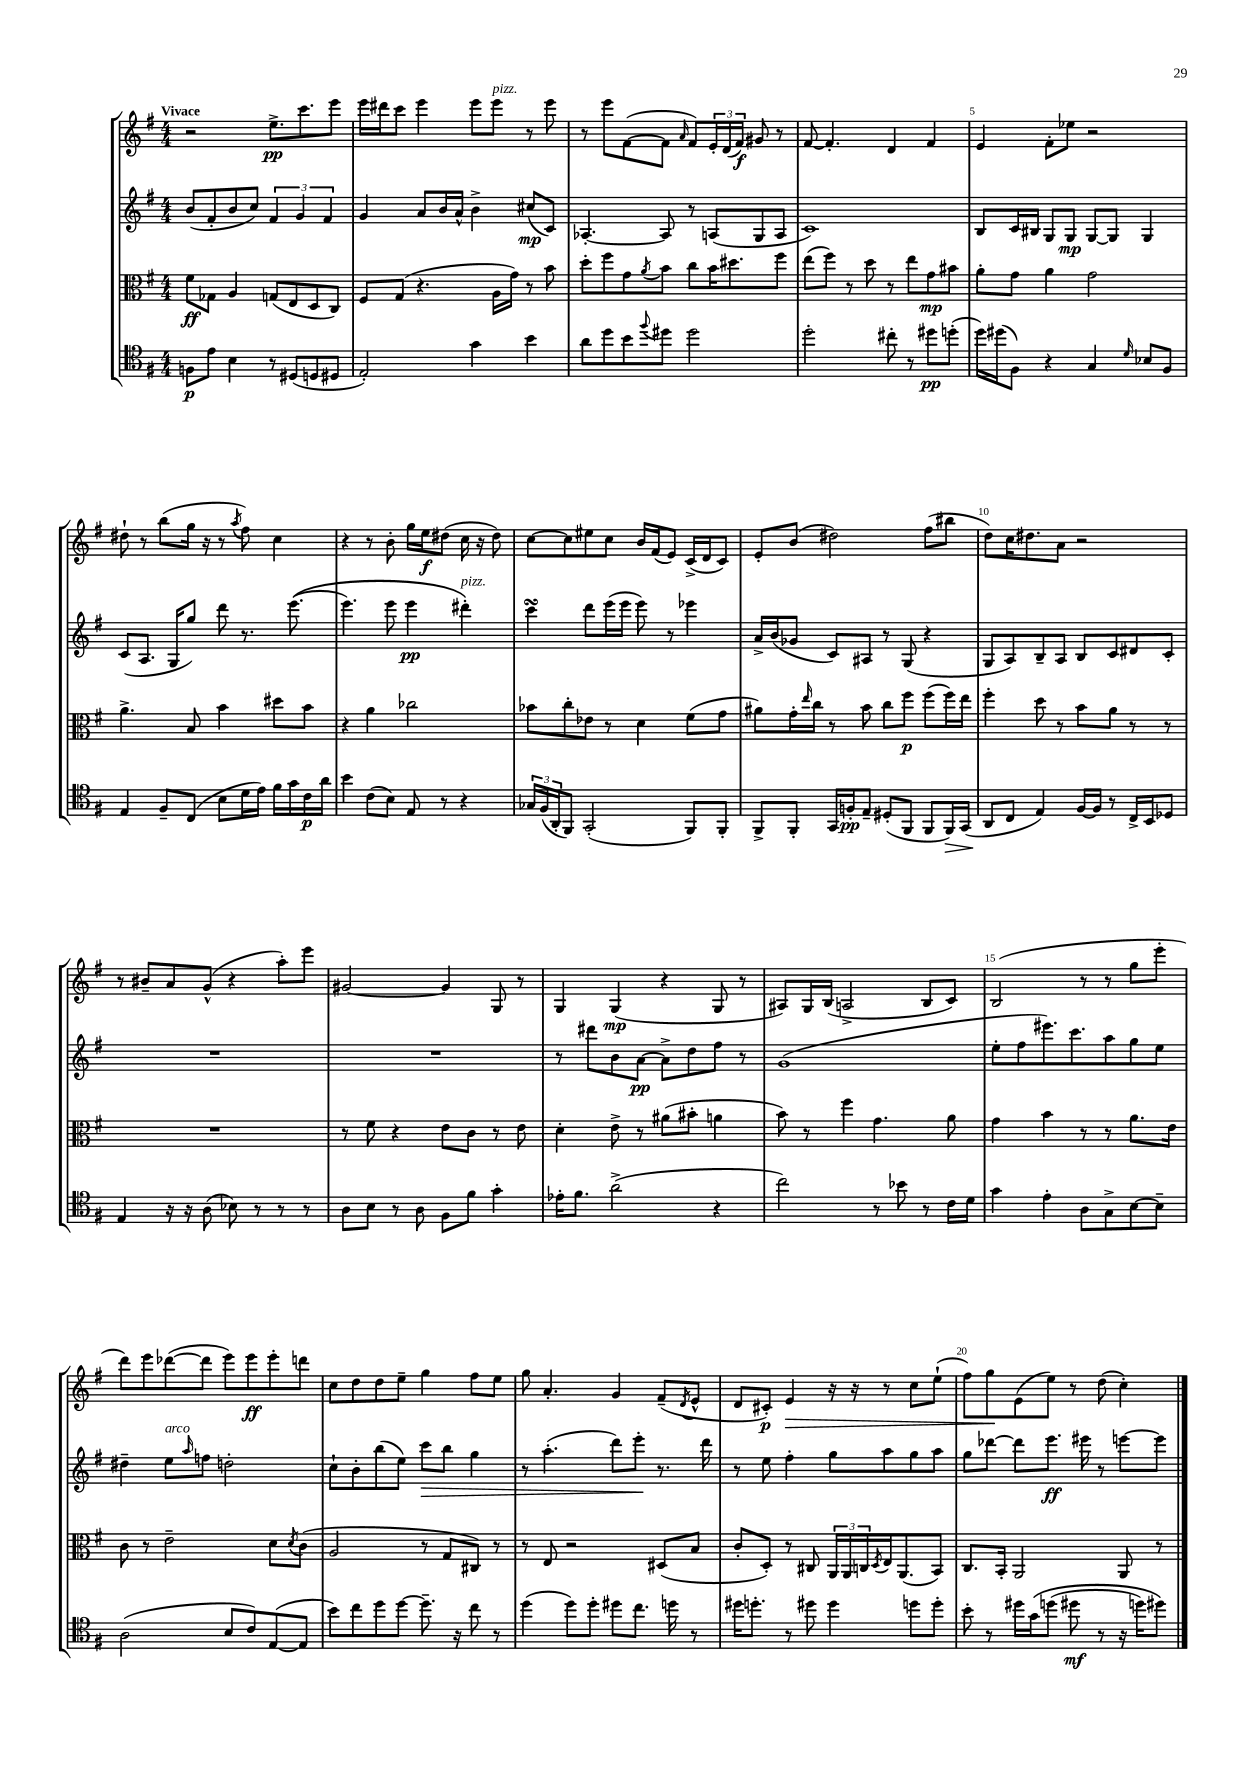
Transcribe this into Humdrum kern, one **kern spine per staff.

**kern	**kern	**kern	**kern
*staff4	*staff3	*staff2	*staff1
*clefC4	*clefC3	*clefG2	*clefG2
*k[f#]	*k[f#]	*k[f#]	*k[f#]
*M4/4	*M4/4	*M4/4	*M4/4
8F\L	8f#\L	(8b/L	2r
8e\J	8G-\J	8f#'/	.
4B\	4A/	8b/	.
.	.	8cc/J)	.
8r	(8G/L	6f#/	8.ee^\L
(8D#/L	8E/	.	.
.	.	6g/	.
.	.	.	8.ccc\
8D/	8D/	.	.
.	.	6f#/	.
8D#/J	8C/J)	.	8eee\J
=	=	=	=
2E'/)	8F#/L	4g/	16eee\LL
.	.	.	16ddd#\J
.	(8G/J	.	8ccc\J
.	4.r	8a/L	4eee\
.	.	16b/L	.
.	.	16a^^/JJ	.
4g\	.	4b^\	8eee\L
.	16A\LL	.	8eee\J
.	16g\JJ)	.	.
4b\	8r	(8cc#/L	8r
.	8b\	8c/J)	8eee\
=	=	=	=
8a\L	8dd'\L	[4.A-'/	8r
8dd\	8ff#\	.	8eee\L
8b\	8g\	.	([8f#\
8qqff#/	8qa/	.	.
8dd#\J	8b\J	8A-/]	8f#\]J
.	.	.	16qqa/
2dd#\	8cc\L	8r	8f#/L)
.	16b\K	(8A/L	24e'/L
.	.	.	(24d/
.	8.dd#\	.	.
.	.	.	24f#/JJ)
.	.	8G/	8g#/
.	8ff#\J	8A/J	8r
=	=	=	=
2dd'\	(8ee\L	1c)	[8f#/
.	8ff#\J)	.	4.f#'/]
.	8r	.	.
.	8dd\	.	.
8cc#'\	8r	.	4d/
8r	8ee\L	.	.
8dd#\L	8g\	.	4f#/
(8dd'\J	8b#\J	.	.
=	=	=	=
16dd\LL)	8a'\L	8B/L	4e/
(16dd#\J	.	.	.
8F#\J)	8g\J	16c/L	.
.	.	16B#/JJ	.
4r	4a\	8G/L	8f#'\L
.	.	8G/J	8ee-\J
4G/	2g\	[8G/L	2r
.	.	8G/]J	.
16qqd/	.	.	.
8B-/L	.	4G/	.
8F#/J	.	.	.
=	=	=	=
4E/	4.a^\	(8c/L	8dd#`\
.	.	8.A/J	8r
8F#~/L	.	.	(8bb\L
.	.	16G/LK	.
(8C/J	8B/	8gg/J)	16gg\Jk
.	.	.	16r
8B\L	4b\	8ddd\	8r
.	.	.	8qaa/
16d\L	.	8.r	8ff#\)
16e\JJ)	.	.	.
16f#\LL	8dd#\L	.	4cc\
16g\	.	&((8.eee\	.
16c\	8b\J	.	.
16a\JJ	.	.	.
=	=	=	=
4b\	4r	4.eee\)	4r
(8c\L	4a\	.	8r
8B\J)	.	8eee\	8b'\
8E/	2cc-\	4eee\	16gg\LL
.	.	.	16ee\J
8r	.	.	(8dd#\J
4r	.	4ddd#'\&)	16cc\
.	.	.	16r
.	.	.	8dd#\)
=	=	=	=
24G-/LL	8b-\L	4ccc\	[8cc\L
(24F#/	.	.	.
24AA'/J	.	.	.
8FF#/J)	8cc'\	.	8cc\]
(2GG'/	8e-\J	8ddd\L	8ee#\
.	8r	(16eee\L	8cc\J
.	.	16eee\JJ	.
.	4d\	8eee\)	16b/LL
.	.	.	(16f#/J
.	.	8r	8e/J)
8FF#/L)	(8f#\L	4eee-\	(16c^/LL
.	.	.	16d/J
8FF#'/J	8g\J	.	8c/J)
=	=	=	=
8FF#^/L	8a#\L)	16a^/LL	8e'/L
.	.	(16b/J	.
8FF#'/J	16g'\L	8g-/J	(8b/J
.	16qqee/	.	.
.	16cc\JJ	.	.
16GG/LL	8r	8c/L)	2dd#\)
16F'/J	.	.	.
8E~/J	8b\	8A#/J	.
(8D#'/L	8cc\L	8r	.
8FF#/J	8ff#\J	(8G/	.
8FF#/L	(8ff#\L	4r	(8ff#\L
16FF#/L)	16ff#\L)	.	8bb#\J
(16GG/JJ	16ee\JJ	.	.
=	=	=	=
8AA/L	4ff#'\	8G/L	8dd\L)
8C/J	.	8A/)	16cc\K
.	.	.	8.dd#\
4E/)	8dd\	8B~/	.
.	8r	8A/J	8a\J
[16F#/LL	8b\L	8B/L	2r
16F#/]JJ	.	.	.
8r	8a\J	8c/	.
16C^/LL	8r	8d#/	.
16BB/J	.	.	.
8D-/J	8r	8c'/J	.
=	=	=	=
4E/	1r	1r	8r
.	.	.	8b#~/L
16r	.	.	8a/
16r	.	.	.
(8A\	.	.	(8g^^/J
8B-\)	.	.	4r
8r	.	.	.
8r	.	.	8aa'\L)
8r	.	.	8eee\J
=	=	=	=
8A\L	8r	1r	[2g#/
8B\J	8f#\	.	.
8r	4r	.	.
8A\	.	.	.
8F#\L	8e\L	.	4g#/]
8f#\J	8c\J	.	.
4g'\	8r	.	8G/
.	8e\	.	8r
=	=	=	=
16e-'\LK	4d'\	8r	4G/
8.f#\J	.	.	.
.	.	8ddd#\L	.
(2a^\	8e^\	8b\	(4G/
.	8r	[8a\J	.
.	(8a#\L	8a^\]L	4r
.	8b#'\J	8dd\	.
4r	4a\	8ff#\J	8G/
.	.	8r	8r
=	=	=	=
2cc\)	8b\)	(1g	8A#/L)
.	8r	.	16G/L
.	.	.	(16B/JJ
.	4ff#\	.	2A^/
8r	4.g\	.	.
8b-\	.	.	.
8r	.	.	8B/L
16c\LL	8a\	.	8c/J)
16d\JJ	.	.	.
=	=	=	=
4g\	4g\	8ee'\L	(2B/
.	.	8ff#\	.
4e'\	4b\	8.eee#\)	.
.	.	8.ccc\	.
8A\L	8r	.	8r
8G^\	8r	8aa\	8r
[8B\	8.a\L	8gg\	8gg\L
8B~\]J	.	8ee\J	8eee'\J
.	16e\Jk	.	.
=	=	=	=
(2A\	8c\	4dd#~\	8ddd\L)
.	8r	.	8eee\
.	2e~\	8ee\L	([8ddd-\
.	.	16qqaa/	.
.	.	8ff\J	8ddd-\]J
8B/L	.	2dd'\	8eee\L)
8c/)	.	.	8eee\
([8E/	8d\L	.	8eee'\
.	8qd/	.	.
8E/]J	(8c\J	.	8ddd\J
=	=	=	=
8b\L)	2A/	8cc`\L	8cc\L
8cc\	.	8b'\	8dd\
8dd\	.	(8bb\	8dd\
[8dd\J	.	8ee\J)	8ee~\J
8.dd~\]	8r	8ccc\L	4gg\
.	8G/L	8bb\J	.
16r	.	.	.
8cc\	8C#/J)	4gg\	8ff#\L
8r	8r	.	8ee\J
=	=	=	=
(4dd\	8r	8r	8gg\
.	8E/	(4.aa'\	4.a'/
8dd\L)	2r	.	.
8dd'\J	.	.	.
8dd#\L	.	8ddd\L)	4g/
8.cc\J	.	8eee'\J	.
.	(8D#/L	8.r	(8f#~/L
16dd\	.	.	.
.	.	.	8qd/
8r	8B/J	.	8e^^/J
.	.	16ddd\	.
=	=	=	=
16dd#\LK	8c'/L	8r	8d/L
8.dd'\J	.	.	.
.	8D'/J)	8ee\	8c#'/J)
8r	8r	4ff#'\	4e/
8dd#\	8C#/	.	.
4dd#\	24AA/LL	8gg\L	16r
.	24AA/	.	.
.	.	.	16r
.	24C/	.	.
.	8qD/	.	.
.	16E/J	8aa\	8r
.	(8.AA/	.	.
8dd\L	.	8gg\	8cc\L
8dd'\J	8BB/J)	8aa\J	(8ee`\J
=	=	=	=
8b'\	8.C/L	8gg\L	8ff#\L)
8r	.	[8ddd-\J	8gg\
.	16BB'/Jk	.	.
16dd#\LL	2AA/	8ddd-\]L	(8e\
&(16g\J	.	.	.
(8dd\J	.	8.eee\J	8ee\J)
8dd#\	.	.	8r
.	.	16eee#\	.
8r	.	8r	(8dd\
16r	8AA/	[8eee\L	4cc'\)
16dd\LK)	.	.	.
8dd#\J&)	8r	8eee\]J	.
==	==	==	==
*-	*-	*-	*-
